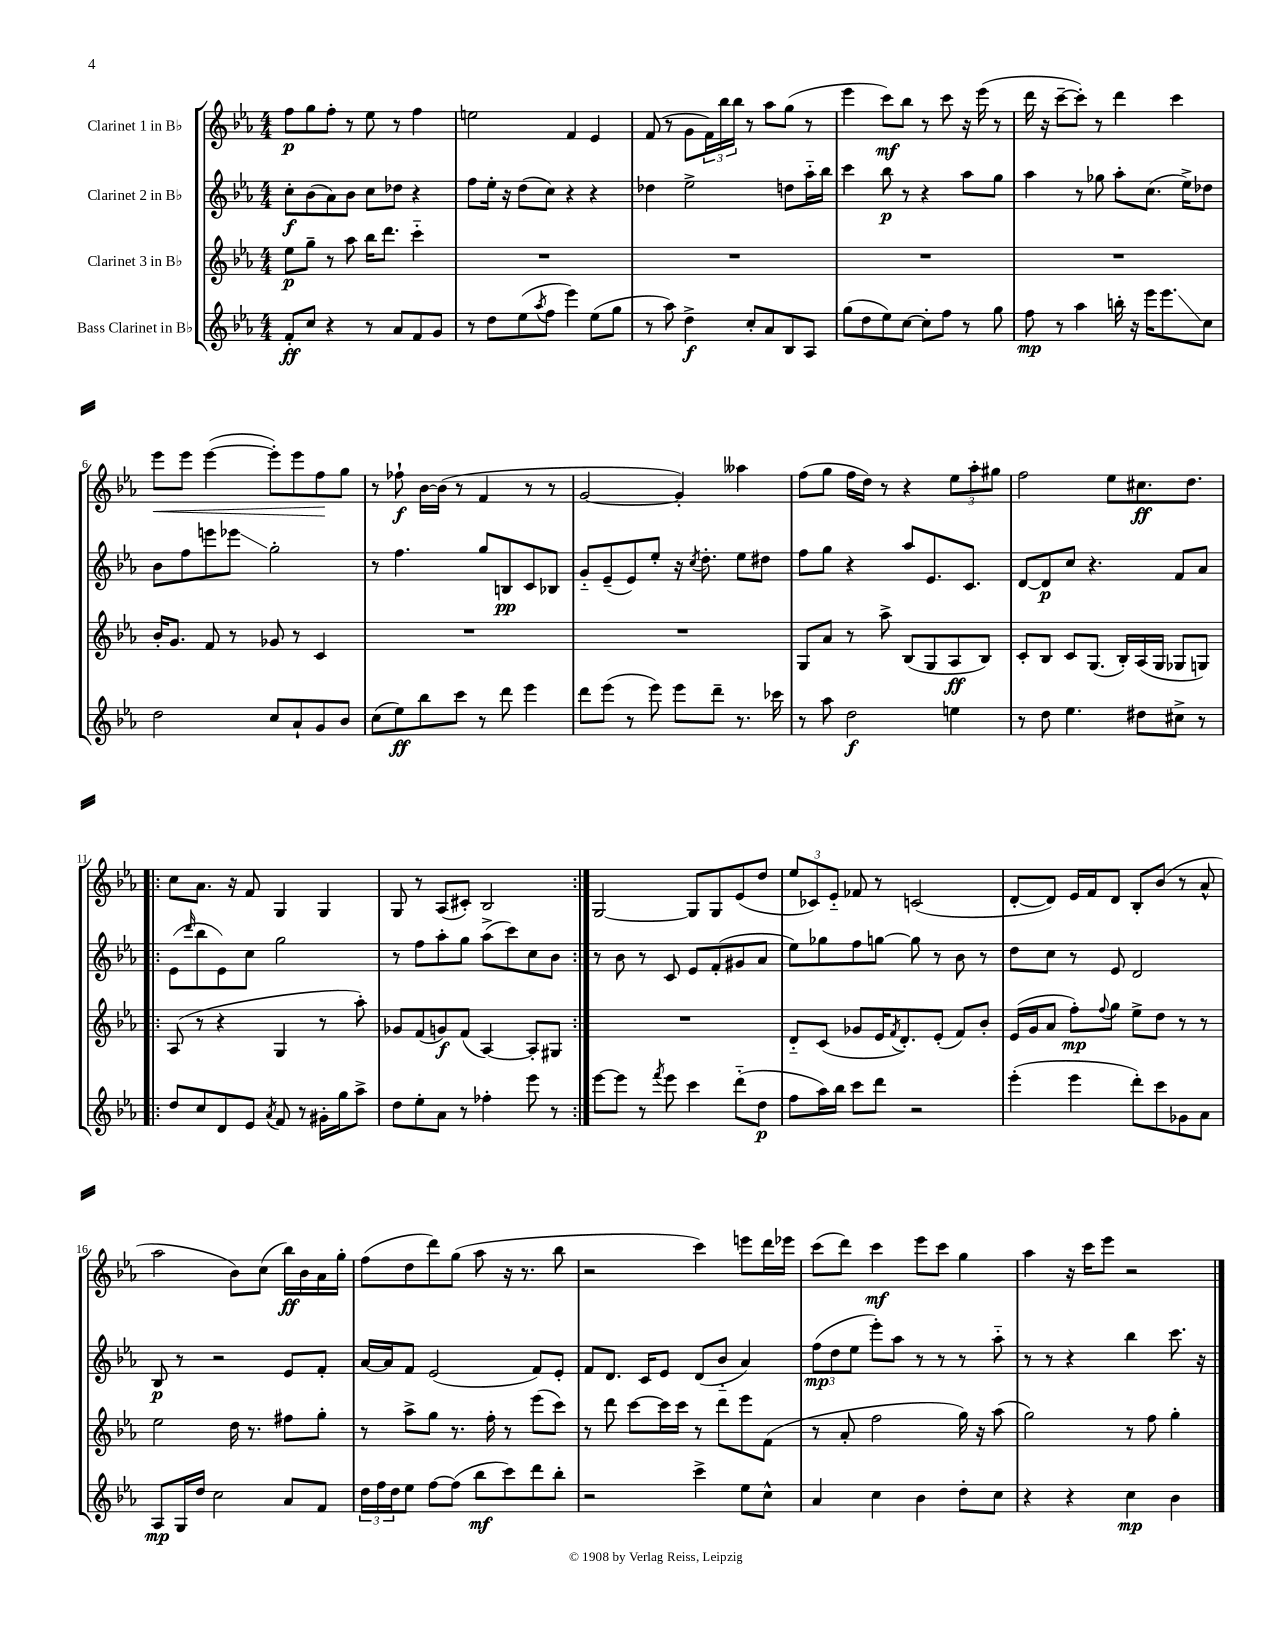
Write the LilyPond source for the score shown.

<<
\new StaffGroup <<
\new Staff = "s0" \with { instrumentName = "Clarinet 1 in Bb" } {
    \clef treble \key ees \major \numericTimeSignature \time 4/4
    f''8\p g''8 f''8-. r8 ees''8 r8 f''4 |
    e''2 f'4 ees'4 |
    f'8( r8 g'8 \tuplet 3/2 { f'16) bes''16 bes''16 } r8 aes''8 g''8( r8 |
    ees'''4 c'''8\mf) bes''8 r8 c'''8 r16 ees'''16( r8 |
    d'''16 r16 c'''8~-- c'''8-.) r8 d'''4 c'''4 |
    ees'''8\< ees'''8 ees'''4~( ees'''8-.) ees'''8 f''8\! g''8 |
    r8 fes''8-!\f bes'16~ bes'16( r8 f'4 r8 r8 |
    g'2~ g'4-.) aeses''4 |
    f''8( g''8 f''16 d''16) r8 r4 \tuplet 3/2 { ees''8 aes''8-. gis''8 } |
    f''2 ees''8 cis''8.\ff d''8. |
    \repeat volta 2 { c''8 aes'8. r16 f'8 g4 g4 |
    g8 r8 aes8( cis'8-.) bes2 | }
    g2~ g8 g8 ees'8( d''8 |
    \tuplet 3/2 { ees''8 ces'8) ees'8-_ } fes'8 r8 c'2( |
    d'8~-. d'8) ees'16 f'16 d'8 bes8-. bes'8( r8 aes'8-^ |
    aes''2 bes'8) c''8( bes''16\ff) bes'16 aes'16 g''16-. |
    f''8( d''8 d'''8) g''8( aes''8 r16 r8. bes''8 |
    r2 c'''4) e'''8 d'''16 ees'''16 |
    c'''8( d'''8) c'''4\mf ees'''8 c'''8 g''4 |
    aes''4 r16 c'''16 ees'''8 r2 \bar "|." |
}
\new Staff = "s1" \with { instrumentName = "Clarinet 2 in Bb" } {
    \clef treble \key ees \major \numericTimeSignature \time 4/4
    c''8-.\f bes'8( aes'8) bes'8 c''8 des''8 r4 |
    f''8 ees''16-. r16 d''8( c''8) r4 r4 |
    des''4 ees''2-> d''8 aes''16-_ bes''16 |
    c'''4 bes''8\p r8 r4 aes''8 g''8 |
    aes''4 r8 ges''8 aes''8-. c''8.( ees''16->) des''8 |
    bes'8 f''8 e'''8 ees'''8\glissando g''2-. |
    r8 f''4. g''8 b8\pp c'8 bes8 |
    g'8-_ ees'8--( ees'8) ees''8-. r16 \acciaccatura { c''8 } d''8.-. ees''8 dis''8 |
    f''8 g''8 r4 aes''8 ees'8. c'8. |
    d'8~ d'8\p c''8 r4. f'8 aes'8 |
    \repeat volta 2 { ees'8( \grace { d'''16 } bes''8 ees'8) c''8 g''2 |
    r8 f''8 aes''8-. g''8 aes''8->( c'''8) c''8 bes'8 | }
    r8 bes'8 r8 c'8 ees'8 f'8-.( gis'8 aes'8 |
    ees''8) ges''8 f''8 g''8~ g''8 r8 bes'8 r8 |
    d''8 c''8 r8 ees'8 d'2 |
    bes8\p r8 r2 ees'8 f'8-. |
    aes'16~ aes'16 f'8 ees'2( f'8) ees'8-. |
    f'8 d'8. c'16 ees'8 d'8( bes'8-_ aes'4) |
    \tuplet 3/2 { f''8\mp( d''8 ees''8 } ees'''8-.) aes''8 r8 r8 r8 aes''8-_ |
    r8 r8 r4 bes''4 c'''8. r16 \bar "|." |
}
\new Staff = "s2" \with { instrumentName = "Clarinet 3 in Bb" } {
    \clef treble \key ees \major \numericTimeSignature \time 4/4
    ees''8\p g''8-- r8 aes''8 bes''16 d'''8. c'''4-_ |
    R1 |
    R1 |
    R1 |
    R1 |
    bes'16-. g'8. f'8 r8 ges'8 r8 c'4 |
    R1 |
    R1 |
    g8 aes'8 r8 aes''8-> bes8( g8 aes8\ff bes8) |
    c'8-. bes8 c'8 g8.( bes16-.) aes16( g16 ges8 g8) |
    \repeat volta 2 { aes8( r8 r4 g4 r8 aes''8-.) |
    ges'8 f'8( g'8\f) f'8( aes4~) aes8-. gis8 | }
    R1 |
    d'8-_ c'8( ges'8 ees'16 \acciaccatura { f'8 } d'8.-.) ees'8-.( f'8) bes'8-. |
    ees'16( g'16 aes'8 f''8-.\mp) \appoggiatura { f''8 } g''8 ees''8-> d''8 r8 r8 |
    ees''2 d''16 r8. fis''8 g''8-. |
    r8 aes''8-> g''8 r8. f''16-. r8 ees'''8( c'''8) |
    r8 d'''8 c'''8~ c'''16 c'''16 r8 d'''8 ees'''8 f'8( |
    r8 aes'8-. f''2 g''16) r16 aes''8( |
    g''2) r8 f''8 g''4-. \bar "|." |
}
\new Staff = "s3" \with { instrumentName = "Bass Clarinet in Bb" } {
    \clef treble \key ees \major \numericTimeSignature \time 4/4
    f'8-.\ff c''8 r4 r8 aes'8 f'8 g'8 |
    r8 d''8 ees''8( \acciaccatura { aes''8 } f''8 ees'''4) ees''8( g''8 |
    r8 aes''8) d''4->\f c''8-. aes'8 bes8 aes8 |
    g''8( d''8 ees''8) c''8~ c''8-. f''8 r8 g''8 |
    f''8\mp r8 aes''4 b''16-. r16 ees'''16 ees'''8.\glissando c''8 |
    d''2 c''8 aes'8-! g'8 bes'8 |
    c''8( ees''8\ff) bes''8 c'''8 r8 d'''8 ees'''4 |
    d'''8 ees'''8( r8 ees'''8) ees'''8 d'''8-- r8. ces'''16 |
    r8 aes''8 d''2\f e''4 |
    r8 d''8 ees''4. dis''8 cis''8-> r8 |
    \repeat volta 2 { d''8 c''8 d'8 ees'8 \acciaccatura { aes'8 } f'8 r8 gis'16-. g''16 aes''8-> |
    d''8 ees''8-. aes'8 r8 fes''4-. ees'''8 r8 | }
    ees'''8~ ees'''8 r8 \acciaccatura { f'''8 } ees'''8 c'''4 d'''8-_( d''8\p |
    f''8 aes''16) bes''16 c'''8 d'''8 r2 |
    ees'''4-.( ees'''4 d'''8-.) c'''8 ges'8 aes'8 |
    aes8\mp g16 d''16 c''2 aes'8 f'8 |
    \tuplet 3/2 { d''16 f''16 d''16 } ees''8 f''8~ f''8( bes''8\mf c'''8) d'''8 bes''8-. |
    r2 c'''4-> ees''8 c''8-^ |
    aes'4 c''4 bes'4 d''8-. c''8 |
    r4 r4 c''4\mp bes'4 \bar "|." |
}
>>
>>
